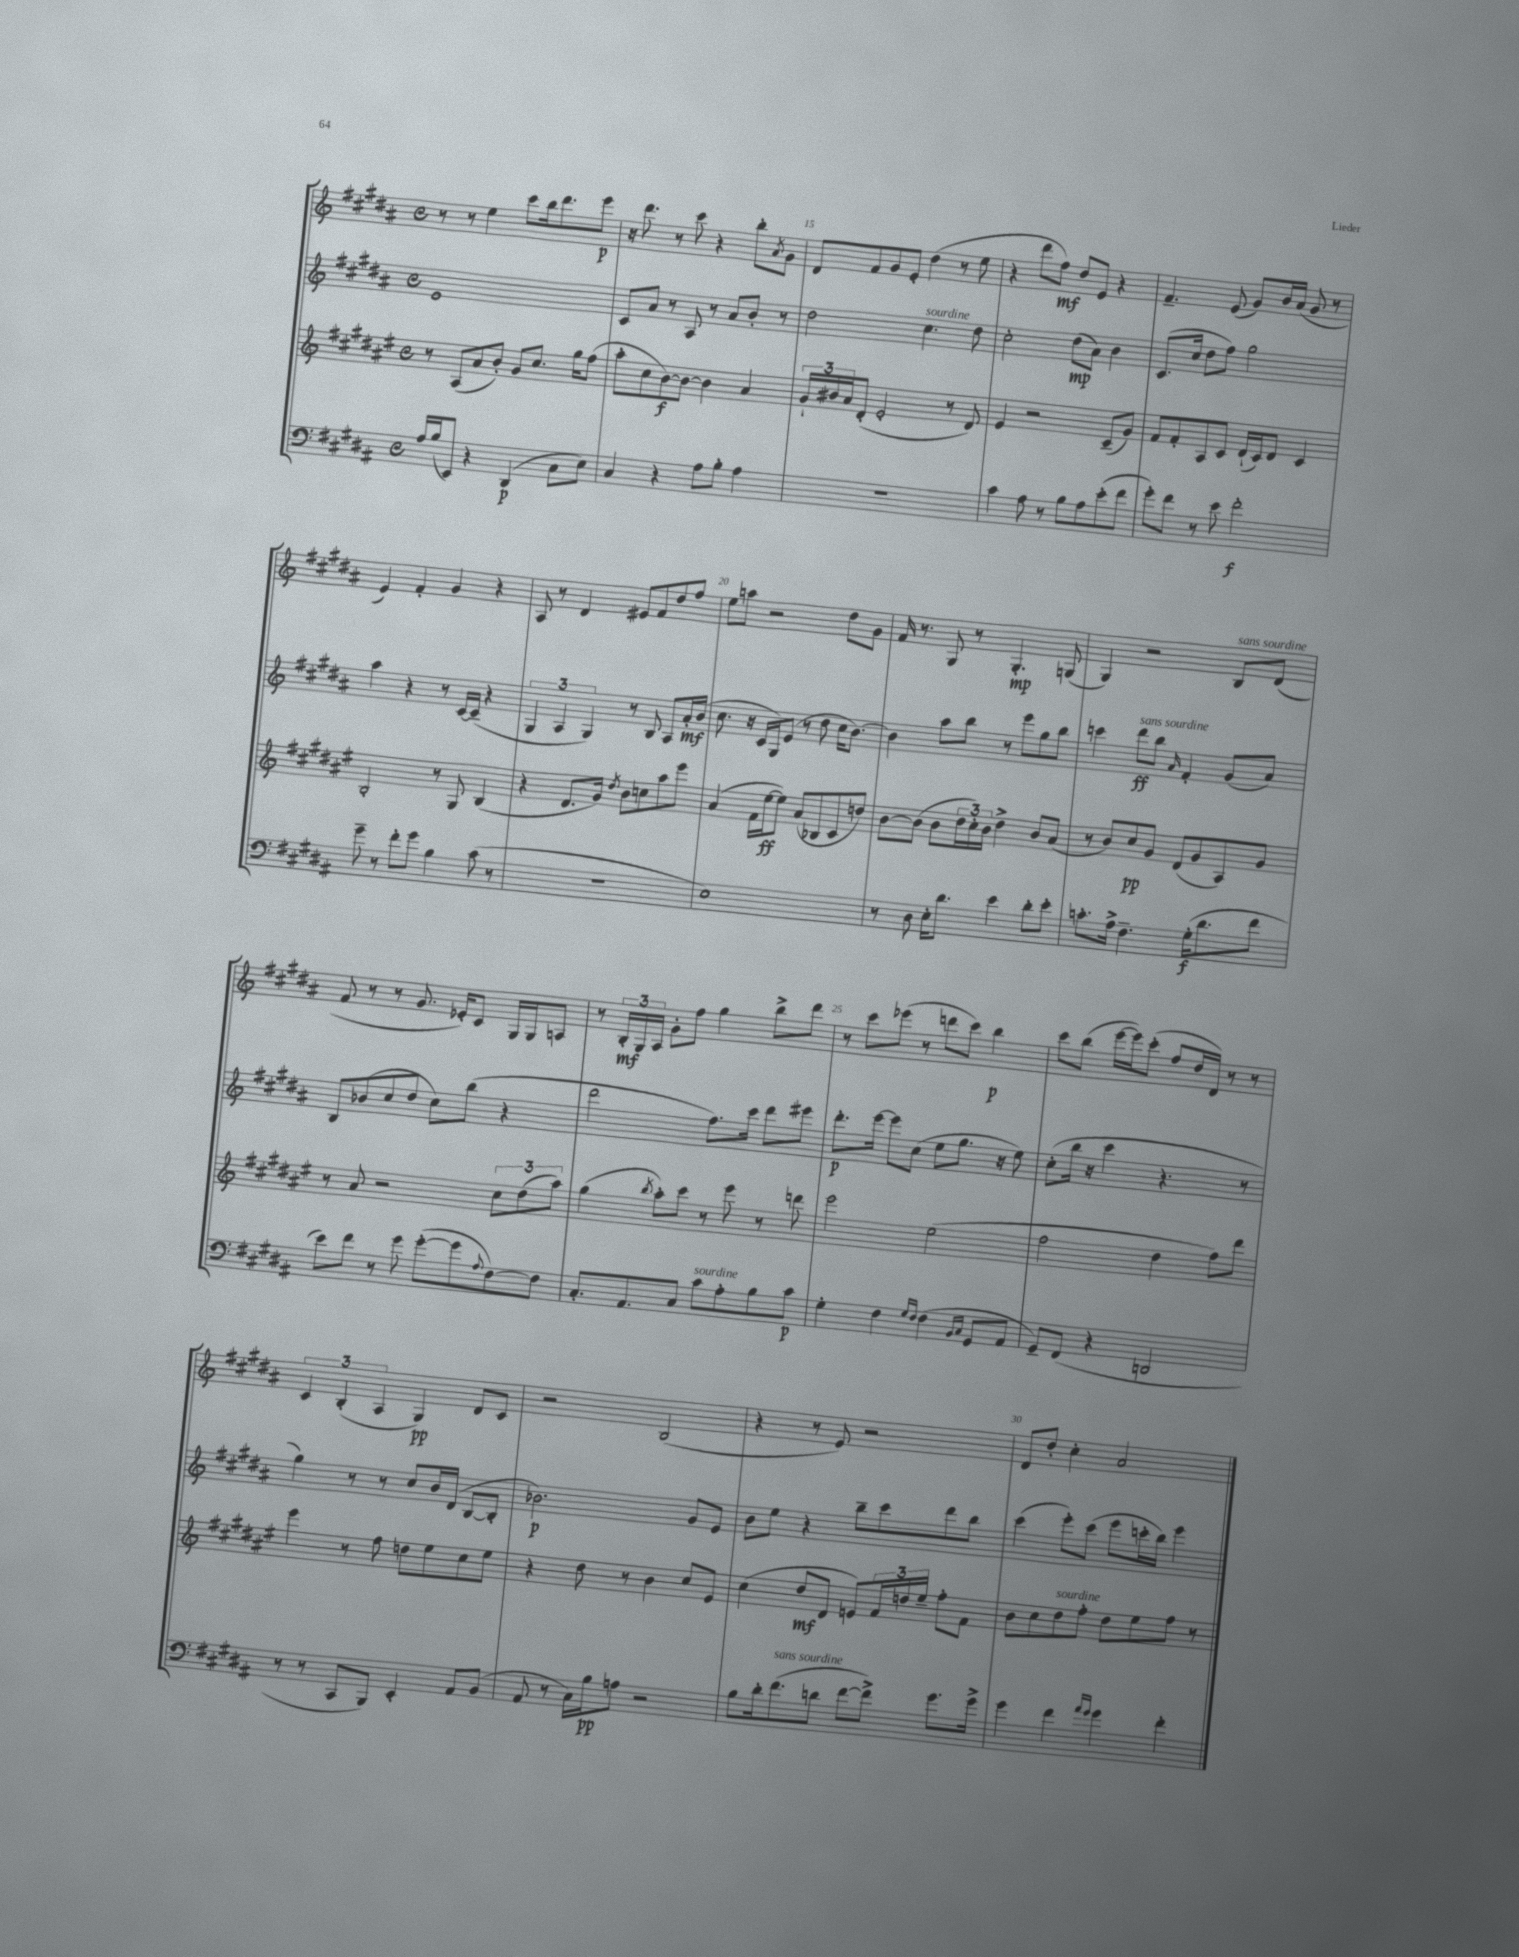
<<
\new StaffGroup <<
\new Staff = "s0" {
    \clef treble \key b \major \defaultTimeSignature \time 4/4
    r8 r8 e''4 cis'''8 b''16 dis'''8. e'''8\p |
    r16 dis'''8. r8 cis'''8 r4 b''8-. \acciaccatura { ais'8 } gis'8 |
    dis'8 fis'8 gis'8 e'8-. dis''4( r8 e''8 |
    r4 dis'''8 fis''8\mf) dis''8 e'8 r4 |
    fis'4.-- e'8( gis'8) b'16 ais'16( gis'8 r8 |
    e'4) fis'4-. gis'4 r4 |
    ais8 r8 dis'4 eis'8 fis'8 dis''8 fis''8 |
    e''8 a''8 r2 dis''8 gis'8 |
    fis'16 r8. gis8 r8 gis4.-.\mp g8( |
    gis4) r2 b8^\markup { \italic "sans sourdine" } dis'8( |
    fis'8 r8 r8 gis'8. ees'16-.) cis'8 gis16 gis16 a8 |
    r8 \tuplet 3/2 { b16-.\mf gis16 ais16 } gis'8-. fis''8 gis''4 b''8-> dis'''8 |
    r8 cis'''8 ees'''8( r8 d'''8 cis'''8) b''4\p |
    cis'''8 b''8( e'''16~ e'''16) cis'''8-.( fis''8 dis''16 dis'16) r8 r8 |
    \tuplet 3/2 { cis'4 b4-.( ais4 } gis4\pp) dis'8 cis'8 |
    r2 b2( |
    r4 r8 e'8) r2 |
    dis'8 dis''8-. cis''4-. ais'2 \bar "|." |
}
\new Staff = "s1" {
    \clef treble \key b \major \defaultTimeSignature \time 4/4
    e'1 |
    cis'8 ais'8 r8 ais8 r8 ais'8 b'8-. r8 |
    dis''2 cis''4.^\markup { \italic "sourdine" } dis''8 |
    cis''2-. dis''8\mp( ais'8) b'4 |
    cis'8.( cis''16 dis''8 fis''8) gis''2 |
    ais''4 r4 r8 cis'16~ cis'16--( r4 |
    \tuplet 3/2 { gis4 ais4 gis4) } r8 b8 ais8 ais'16-.\mf b'16( |
    cis''8. r16 cis'16 gis16) e'8( r8 dis''8 cis''16 b'8.~) |
    b'4 ais''8 b''8 r8 e'''8 gis''8 b''8 |
    c'''4 dis'''8\ff^\markup { \italic "sans sourdine" } b''8 \grace { ais'16 } fis'4-. gis'8( ais'8) |
    b8 bes'8( cis''8 dis''8 cis''8) b''8( r4 |
    dis'''2 fis''8.) cis'''16 dis'''8 eis'''8 |
    dis'''8.-.\p e'''16~ e'''8 cis''8( e''8 gis''8. r16 e''8) |
    cis''8-.( b''16 r16 cis'''4 r4. r8 |
    gis''4) r8 r8 cis''8 b'16 dis'16( b8~ b8-. |
    bes'2.\p) gis'8 e'8 |
    b'8 e''8 r4 b''8-- cis'''8 dis'''8 b''8 |
    cis'''4( e'''8-.) cis'''8( e'''8 c'''16-. b''16) e'''4 \bar "|." |
}
\new Staff = "s2" {
    \clef treble \key fis \major \defaultTimeSignature \time 4/4
    r8 ais8( ais'8 b'8-.) gis'8 cis''8. gis''16 fis''8( |
    ais''8-. cis''8 b'8~\f) b'8~ b'4 ais'4 |
    \tuplet 3/2 { gis'16-! bis'16 ais'16 } dis'8-.( eis'2-. r8 dis'8) |
    eis'4 r2 cis'8--( gis'8) |
    fis'8 fis'8-. ais8 cis'8 dis'16-!( cis'16) dis'8 cis'4 |
    b2-. r8 gis8 b4( |
    r4 dis'8. gis'16) \acciaccatura { dis''8 } b'8 c''8 ais''8 eis'''8 |
    ais'4( fis'16 eis''16~\ff eis''8) ais'8( bes8 cis'8 d''8) |
    b'8~ b'8( b'8 \tuplet 3/2 { dis''16 cis''16-.) b'16 } dis''4-> b'8 ais'8( |
    r8 b'8) cis''8\pp gis'8 dis'8( gis'8 ais8) gis'8 |
    r8 ais'8 r2 \tuplet 3/2 { cis''8 dis''8( ais''8) } |
    gis''4( \acciaccatura { b''8 } ais''8-.) cis'''8 r8 eis'''8 r8 d'''8 |
    eis'''2 eis''2( |
    fis''2 dis''4 fis''8) dis'''8 |
    eis'''4 r8 fis''8 d''8 eis''8 cis''8 eis''8 |
    r4 dis''8 r8 b'4 cis''8 eis'8 |
    cis''4( dis''8\mf dis'8 e'8) \tuplet 3/2 { fis'16 d''16 eis''16-- } fis''8-. fis'8 |
    b'8 cis''8 dis''8^\markup { \italic "sourdine" } fis''8-. dis''8 eis''8 fis''8 r8 \bar "|." |
}
\new Staff = "s3" {
    \clef bass \key b \major \defaultTimeSignature \time 4/4
    ais16 b16( e,8) r4 dis,4\p( cis8 e8) |
    cis4 r4 ais8 b8-. ais4 |
    R1 |
    cis'4 ais8 r8 b8 ais8 e'8-.( fis'8 |
    gis'8-.) fis'8 r8 e'8 fis'2-.\f |
    gis'8-- r8 fis'8-. gis'8 b4 cis'8( r8 |
    R1 |
    e1) |
    r8 dis8 e16-. dis'8. e'4 dis'8-. e'8-. |
    c'8.-. ais16-> fis4.-- gis16-.\f( dis'8. fis'8 |
    e'8) fis'8 r8 gis'8 gis'8~-.( gis'8 \appoggiatura { ais8 } fis8~) fis8 |
    cis8.-. ais,8. cis8 cis'8^\markup { \italic "sourdine" } ais8-. b8 cis'8\p |
    gis4-. fis4 \grace { gis16 fis16 } fis4( \grace { b,16 cis16 } gis,8 ais,8 |
    gis,8--) fis,8( r4 d,2 |
    r8 r8 cis,8 b,,8) e,4-. ais,8 b,8( |
    ais,8 r8 cis16) b16\pp a8 r2 |
    b8 dis'16-. fis'8.^\markup { \italic "sans sourdine" }( d'8 fis'8~ fis'8->) gis'8. gis'16-> |
    gis'4 fis'4 \grace { ais'16 gis'16 } gis'4 fis'4-. \bar "|." |
}
>>
>>
\layout { \context { \Score currentBarNumber = #13 \override BarNumber.break-visibility = ##(#f #t #t) barNumberVisibility = #(every-nth-bar-number-visible 5) } }
